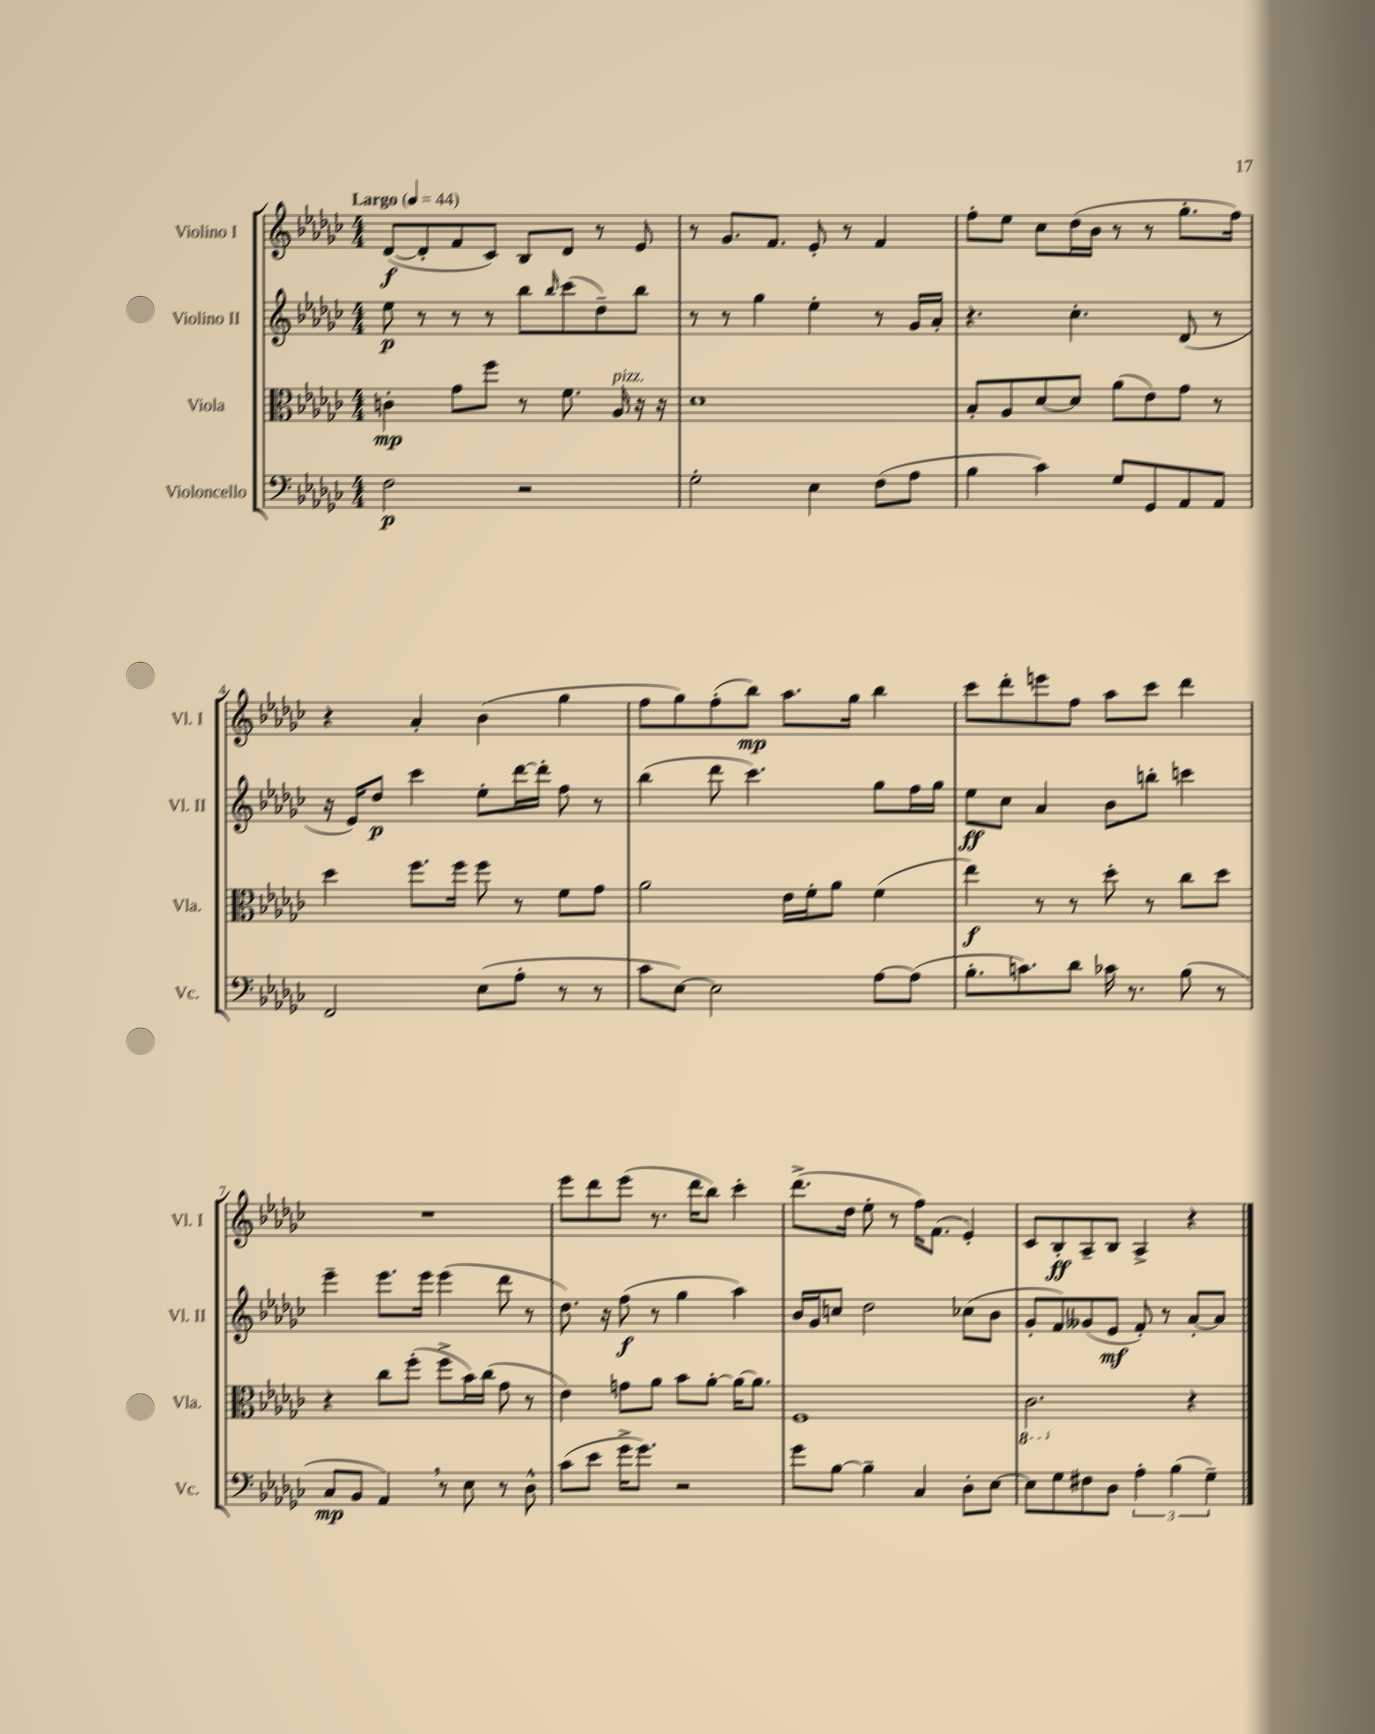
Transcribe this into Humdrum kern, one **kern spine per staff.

**kern	**dynam	**kern	**dynam	**kern	**dynam	**kern	**dynam
*part4	*part4	*part3	*part3	*part2	*part2	*part1	*part1
*staff4	*staff4	*staff3	*staff3	*staff2	*staff2	*staff1	*staff1
*I"Violoncello	*	*I"Viola	*	*I"Violino II	*	*I"Violino I	*
*I'Vc.	*	*I'Vla.	*	*I'Vl. II	*	*I'Vl. I	*
*clefF4	*	*clefC3	*	*clefG2	*	*clefG2	*
*k[b-e-a-d-g-c-]	*	*k[b-e-a-d-g-c-]	*	*k[b-e-a-d-g-c-]	*	*k[b-e-a-d-g-c-]	*
*M4/4	*	*M4/4	*	*M4/4	*	*M4/4	*
*MM44	*	*MM44	*	*MM44	*	*MM44	*
=1	=1	=1	=1	=1	=1	=1	=1
!	!	!	!	!	!	!LO:TX:a:B:t=Largo	!
2F\	p	4cn'\	mp	8ee-\	p	([8d-/L	f
.	.	.	.	8r	.	8d-'/]	.
.	.	8g-\L	.	8r	.	8f/	.
.	.	8ff\J	.	8r	.	8c-/J)	.
2r	.	8r	.	8bb-\L	.	8B-/L	.
.	.	.	.	16qqbb-/	.	.	.
.	.	8.f\	.	(8ccc-\	.	8d-/J	.
.	.	.	.	8dd-~\)	.	8r	.
!	!	!LO:TX:a:i:t=pizz.	!	!	!	!	!
.	.	16A-/	.	.	.	.	.
.	.	16r	.	8bb-\J	.	8e-/	.
.	.	16r	.	.	.	.	.
=2	=2	=2	=2	=2	=2	=2	=2
2G-'\	.	1d-	.	8r	.	8r	.
.	.	.	.	8r	.	8.g-/L	.
.	.	.	.	4gg-\	.	.	.
.	.	.	.	.	.	8.f/J	.
4E-\	.	.	.	4ee-'\	.	8e-'/	.
.	.	.	.	.	.	8r	.
(8F\L	.	.	.	8r	.	4f/	.
8A-\J	.	.	.	16g-/LL	.	.	.
.	.	.	.	16a-'/JJ	.	.	.
=3	=3	=3	=3	=3	=3	=3	=3
4B-\	.	8B-'/L	.	4.r	.	8ff'\L	.
.	.	8A-/	.	.	.	8ee-\J	.
4c-\)	.	[8d-/	.	.	.	8cc-\L	.
.	.	8d-/J]	.	4.cc-'\	.	(16dd-\L	.
.	.	.	.	.	.	16b-\JJ	.
8G-/L	.	(8a-\L	.	.	.	8r	.
8GG-/	.	8e-\)	.	.	.	8r	.
8AA-/	.	8g-\J	.	(8d-/	.	8.gg-'\L	.
8AA-/J	.	8r	.	8r	.	.	.
.	.	.	.	.	.	16ff\Jk)	.
!!LO:LB:g=z
=4	=4	=4	=4	=4	=4	=4	=4
2FF/	.	4dd-\	.	16r	.	4r	.
.	.	.	.	16e-/KL)	.	.	.
.	.	.	.	8dd-/J	p	.	.
.	.	8.ff\L	.	4ccc-\	.	4a-'/	.
.	.	16ff\Jk	.	.	.	.	.
(8E-\L	.	8ff\	.	8ee-'\L	.	(4b-\	.
8A-'\J	.	8r	.	[16ddd-\L	.	.	.
.	.	.	.	16ddd-'\JJ]	.	.	.
8r	.	8f\L	.	8ff\	.	4gg-\	.
8r	.	8g-\J	.	8r	.	.	.
=5	=5	=5	=5	=5	=5	=5	=5
8c-\L	.	2a-\	.	(4bb-\	.	8ff\L	.
[8E-\J)	.	.	.	.	.	8gg-\)	.
2E-\]	.	.	.	8ddd-\	.	(8ff'\	.
.	.	.	.	4.ccc-\)	.	8bb-\J)	mp
.	.	16e-\LL	.	.	.	8.aa-\L	.
.	.	16f'\J	.	.	.	.	.
.	.	8a-\J	.	.	.	.	.
.	.	.	.	.	.	16gg-\Jk	.
[8A-\L	.	(4f\	.	8gg-\L	.	4bb-\	.
(8A-\J]	.	.	.	16ff\L	.	.	.
.	.	.	.	16gg-\JJ	.	.	.
=6	=6	=6	=6	=6	=6	=6	=6
8.B-'\L	.	4ee-\)	f	8ee-\L	ff	8ccc-\L	.
.	.	.	.	8cc-\J	.	8ddd-'\	.
8.cn\)	.	.	.	.	.	.	.
.	.	8r	.	4a-/	.	8eeen\	.
8d-\J	.	8r	.	.	.	8ff\J	.
16c-X\	.	8dd-'\	.	8b-\L	.	8aa-\L	.
8.r	.	.	.	.	.	.	.
.	.	8r	.	8bbn'\J	.	8ccc-\J	.
(8B-\	.	8cc-\L	.	4cccn\	.	4ddd-\	.
8r	.	8dd-\J	.	.	.	.	.
!!LO:LB:g=z
=7	=7	=7	=7	=7	=7	=7	=7
8C-/L	mp	4r	.	4eee-~\	.	1r	.
8BB-/J	.	.	.	.	.	.	.
4AA-,/)	.	8cc-\L	.	8.eee-\L	.	.	.
.	.	(8ff'\J	.	.	.	.	.
.	.	.	.	16eee-\Jk	.	.	.
8r	.	8ff^\L	.	(4eee-\	.	.	.
8E-\	.	16b-\L)	.	.	.	.	.
.	.	(16cc-\JJ	.	.	.	.	.
8r	.	8g-\	.	8ddd-\	.	.	.
8D-^^\	.	8r	.	8r	.	.	.
=8	=8	=8	=8	=8	=8	=8	=8
(8c-\L	.	4e-\)	.	8.dd-\)	.	8eee-\L	.
8e-\J	.	.	.	.	.	8ddd-\	.
.	.	.	.	16r	.	.	.
16g-^\KL	.	8gn\L	.	(8ff\	f	(8eee-\J	.
8.g-\J)	.	.	.	.	.	.	.
.	.	8a-\J	.	8r	.	8.r	.
2r	.	8b-\L	.	4gg-\	.	.	.
.	.	.	.	.	.	16ddd-\KL	.
.	.	[8a-'\J	.	.	.	8bb-\J)	.
.	.	16a-\KL_	.	4aa-\)	.	4ccc-'\	.
.	.	8.a-\J]	.	.	.	.	.
=9	=9	=9	=9	=9	=9	=9	=9
8g-\L	.	1F	.	16b-/LL	.	(8.ddd-^\L	.
.	.	.	.	16g-/J	.	.	.
[8B-\J	.	.	.	8ccn/J	.	.	.
.	.	.	.	.	.	16dd-\Jk	.
4B-~\]	.	.	.	2dd-\	.	8ee-'\	.
.	.	.	.	.	.	8r	.
4C-/	.	.	.	.	.	16ff\KL)	.
.	.	.	.	.	.	(8.f\J	.
8D-'\L	.	.	.	(8cc-X\L	.	4e-'/)	.
[8E-\J	.	.	.	8b-\J	.	.	.
=10	=10	=10	=10	=10	=10	=10	=10
*	*	*8ba	*	*	*	*	*
8E-\L]	.	2.C-\	.	8g-'/L	.	8c-/L	.
8G-\	.	.	.	8f/)	.	8B-'/	ff
8F#X\	.	.	.	(8g--X/	.	8A-~/	.
8D-\J	.	.	.	8e-/J	mf	8B-/J	.
6A-'\	.	.	.	8f'/)	.	4A-^/	.
.	.	.	.	8r	.	.	.
(6B-\	.	.	.	.	.	.	.
*	*	*X8ba	*	*	*	*	*
.	.	4r	.	[8a-'/L	.	4r	.
6G-~\)	.	.	.	.	.	.	.
.	.	.	.	8a-/J]	.	.	.
==	==	==	==	==	==	==	==
*-	*-	*-	*-	*-	*-	*-	*-
